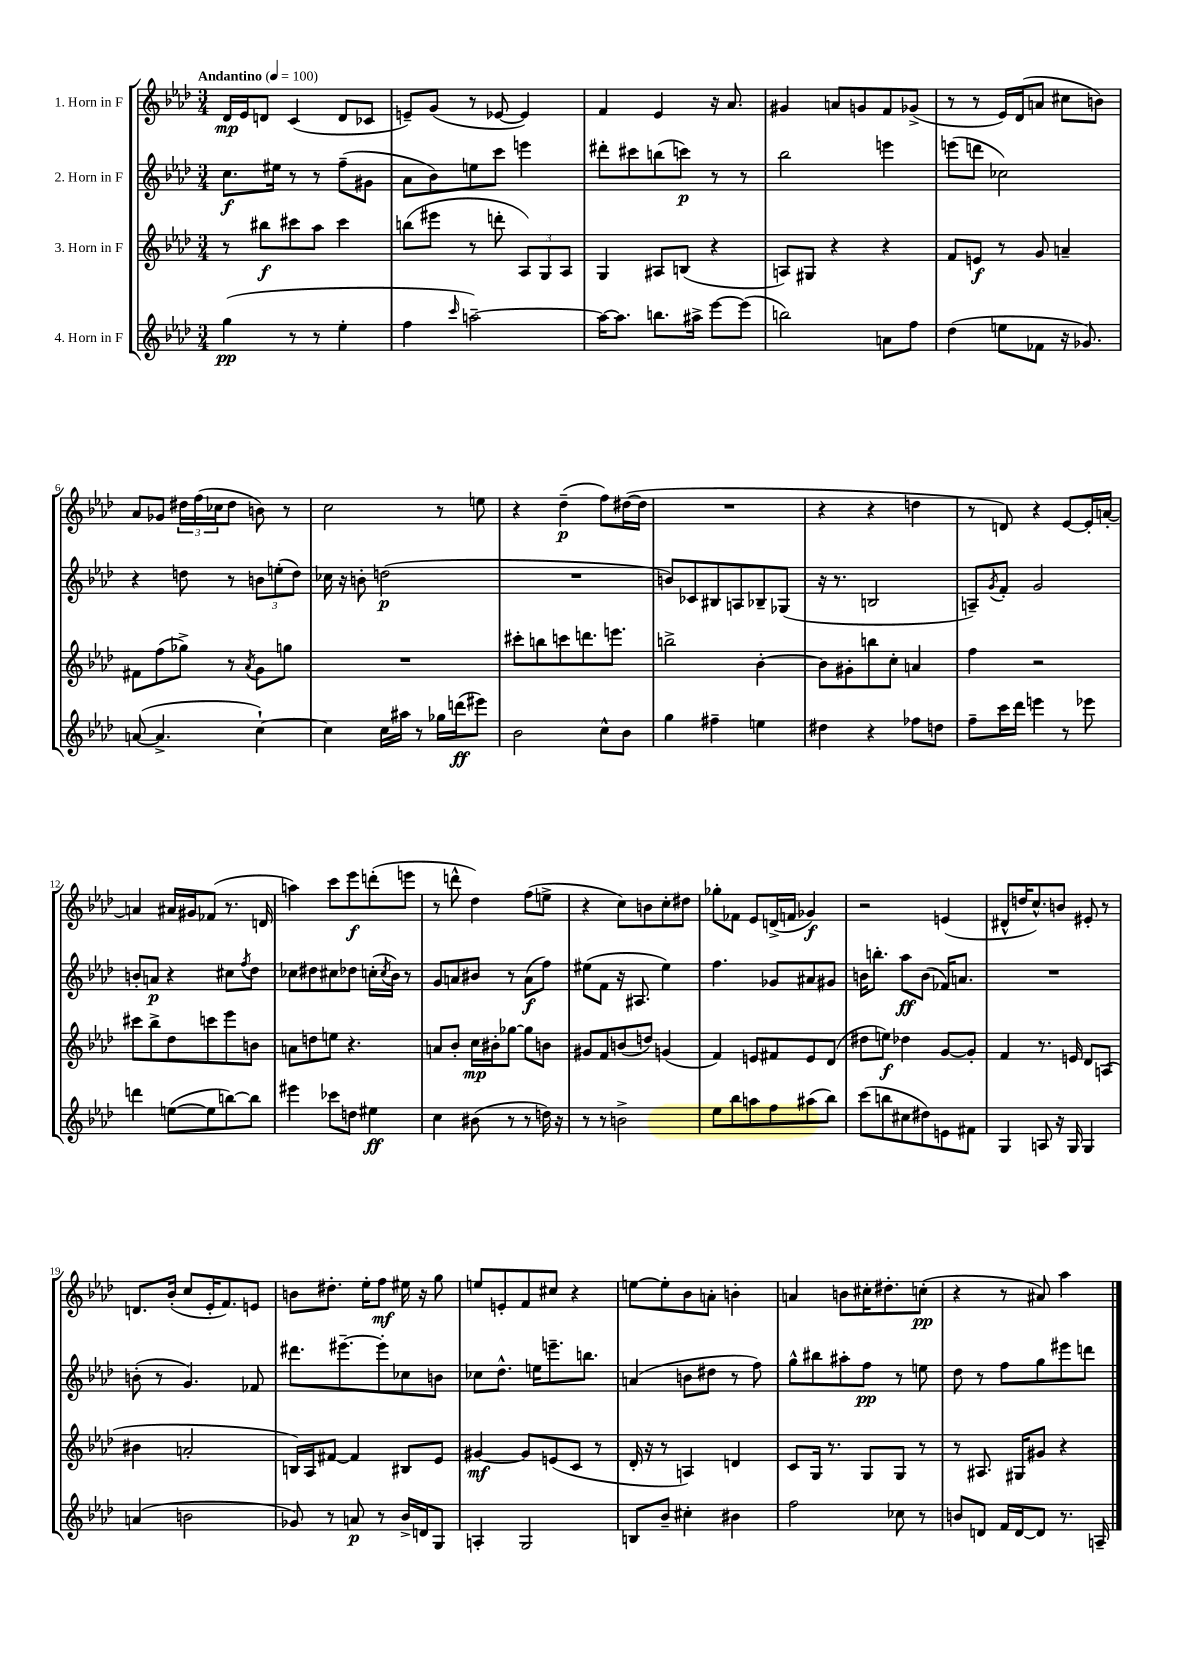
<<
\new StaffGroup <<
\new Staff = "s0" \with { instrumentName = "1. Horn in F" } {
    \clef treble \key aes \major \numericTimeSignature \time 3/4 \tempo "Andantino" 4 = 100
    des'16\mp ees'16 d'8 c'4( d'8 ces'8 |
    e'8--) g'8( r8 ees'8~ ees'4) |
    f'4 ees'4 r16 aes'8. |
    gis'4 a'8 g'8 f'8 ges'8->( |
    r8 r8 ees'16) des'16( a'8 cis''8 b'8) |
    aes'8 ges'8 \tuplet 3/2 { dis''16 f''16( ces''16 } dis''8 b'8) r8 |
    c''2 r8 e''8 |
    r4 des''4--\p( f''8) dis''16~( dis''16 |
    R2. |
    r4 r4 d''4 |
    r8 d'8) r4 ees'8~ ees'16-. a'16~-. |
    a'4 ais'16 gis'16 fes'8( r8. d'16 |
    a''4) c'''8 ees'''8\f d'''8-.( e'''8 |
    r8 d'''8-^ des''4) f''8( e''8-> |
    r4 c''8) b'8 c''8-. dis''8 |
    ges''8-. fes'8 ees'8 d'16->( f'16 ges'4\f) |
    r2 e'4( |
    dis'8-^ d''16 c''8.-^) b'8 eis'8-. r8 |
    d'8. bes'16-.( c''8 ees'16-. f'8.) e'8 |
    b'8 dis''8.-. ees''16-. f''8\mf eis''16 r16 g''8 |
    e''8 e'8-. f'8 cis''8 r4 |
    e''8~ e''8-. bes'8 a'8-. b'4-. |
    a'4 b'8 cis''16-. dis''8.-. c''8-.\pp( |
    r4 r8 ais'8) aes''4 \bar "|." |
}
\new Staff = "s1" \with { instrumentName = "2. Horn in F" } {
    \clef treble \key aes \major \numericTimeSignature \time 3/4
    c''8.\f eis''16 r8 r8 f''8--( gis'8 |
    aes'8 bes'8) e''8 c'''8 e'''4 |
    dis'''8-. cis'''8 b''8( c'''8\p) r8 r8 |
    bes''2 e'''4 |
    e'''8( d'''8 ces''2) |
    r4 d''8 r8 \tuplet 3/2 { b'8 e''8-.( d''8) } |
    ces''16 r16 b'8-. d''2\p( |
    R2. |
    b'8) ces'8 bis8 a8 bes8-- ges8( |
    r16 r8. b2 |
    a8--) \acciaccatura { g'8 } f'8-. g'2 |
    b'8-. a'8\p r4 cis''8 \acciaccatura { f''8 } des''8 |
    ces''8 dis''8 cis''8 des''8 c''16-.( \acciaccatura { c''8 } bes'16) r8 |
    g'8 a'8 bis'8 r8 a'8\f( f''8) |
    eis''8( f'8 r16 ais8. eis''4) |
    f''4. ges'8 ais'8 gis'8 |
    b'16 b''8.-. aes''8\ff b'8( fes'16) a'8. |
    R2. |
    b'8-.( r8 g'4.) fes'8 |
    dis'''8. eis'''8.~-- eis'''8-. ces''8 b'8 |
    ces''8 des''8.-^ e''16 e'''8.-- b''8. |
    a'4( b'8 dis''8 r8 f''8) |
    g''8-^ bis''8 ais''8-. f''8\pp r8 e''8 |
    des''8 r8 f''8 g''8 eis'''8 d'''8 \bar "|." |
}
\new Staff = "s2" \with { instrumentName = "3. Horn in F" } {
    \clef treble \key aes \major \numericTimeSignature \time 3/4
    r8 bis''8\f cis'''8 aes''8 cis'''4 |
    b''8( eis'''8 r8 d'''8-. \tuplet 3/2 { aes8) g8 aes8 } |
    g4 ais8 b8( r4 |
    a8) gis8 r4 r4 |
    f'8 e'8\f r8 g'8 a'4-- |
    fis'8 f''8( ges''8->) r8 \acciaccatura { aes'8 } g'8 g''8 |
    R2. |
    cis'''8-. b''8 c'''8 d'''8. e'''8. |
    b''2-> bes'4~-. |
    bes'8 gis'8-. b''8 c''8-. a'4 |
    f''4 r2 |
    cis'''8 bes''8-> des''8 c'''8 ees'''8 b'8 |
    a'8 d''8 e''8 r4. |
    a'8 bes'8-. c''16\mp bis'16-. ges''8~ ges''8 b'8 |
    gis'8 f'8 b'8( d''8) g'4( |
    f'4) e'8 fis'8 e'8 des'8( |
    dis''8 e''8\f) des''4 g'8~ g'8-. |
    f'4 r8. e'16 des'8 a8( |
    bis'4 a'2-. |
    b16) aes16 fis'8~ fis'4 bis8 ees'8 |
    gis'4~\mf gis'8 e'8( c'8 r8 |
    des'16-. r16 r8 a4) d'4 |
    c'8 g16 r8. g8 g8 r8 |
    r8 ais8. gis16 gis'8 r4 \bar "|." |
}
\new Staff = "s3" \with { instrumentName = "4. Horn in F" } {
    \clef treble \key aes \major \numericTimeSignature \time 3/4
    g''4\pp( r8 r8 ees''4-. |
    f''4 \grace { c'''16 } a''2~--) |
    a''16~ a''8. b''8. ais''16-> ees'''8~ ees'''8( |
    b''2) a'8 f''8 |
    des''4( e''8 fes'8 r16 ges'8.) |
    a'8~( a'4.-> c''4~-!) |
    c''4 c''16 ais''16 r8 ges''16 d'''16\ff( eis'''8) |
    bes'2 c''8-^ bes'8 |
    g''4 fis''4-- e''4 |
    dis''4 r4 fes''8 d''8 |
    f''8-- c'''16 des'''16 e'''4 r8 ees'''8 |
    d'''4 e''8~( e''8 b''8~) b''8 |
    eis'''4 ces'''8 d''8 eis''4\ff |
    c''4 bis'8( r8 r8 d''16) r16 |
    r8 r8 b'2-> |
    ees''8 bes''8 a''8 f''8 ais''8( bes''8) |
    c'''8( b''8 cis''8 dis''8) e'8 fis'8 |
    g4 a8 r16 g16 g4 |
    a'4( b'2 |
    ges'8) r8 a'8\p r8 bes'16-> d'16 g8 |
    a4-. g2 |
    b8 bes'8-- cis''4-. bis'4 |
    f''2 ces''8 r8 |
    b'8 d'8 f'16 d'16~ d'8 r8. a16-- \bar "|." |
}
>>
>>
